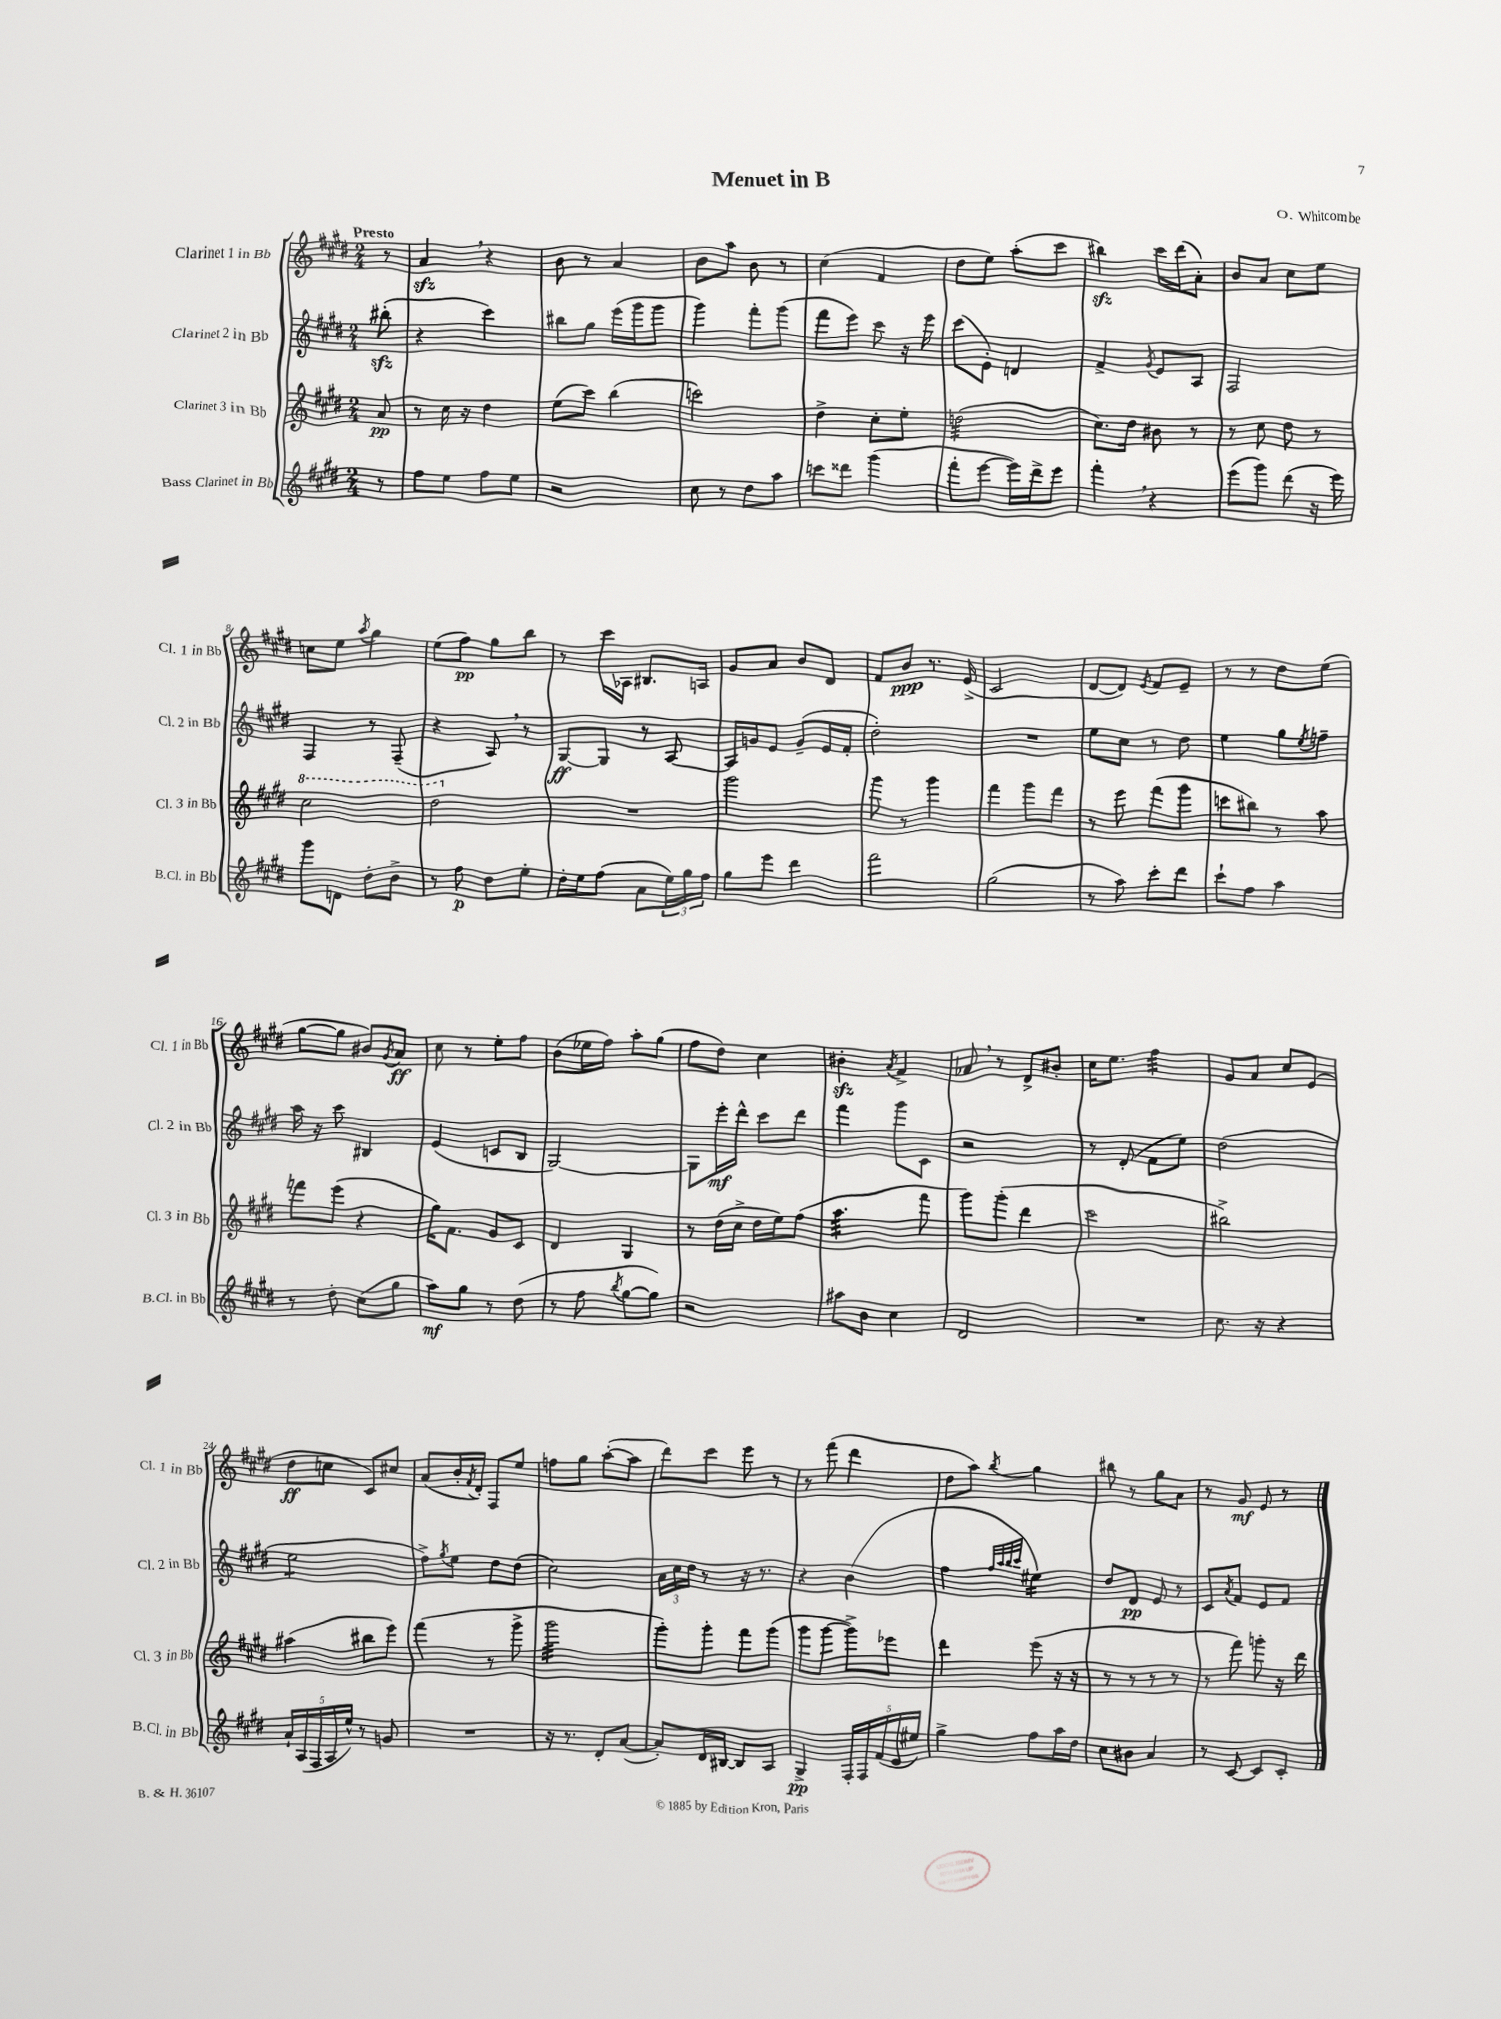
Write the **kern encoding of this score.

**kern	**kern	**kern	**kern
*staff4	*staff3	*staff2	*staff1
*clefG2	*clefG2	*clefG2	*clefG2
*k[f#c#g#d#]	*k[f#c#g#d#]	*k[f#c#g#d#]	*k[f#c#g#d#]
*M2/4	*M2/4	*M2/4	*M2/4
8r	8a	(8bb#'	8r
=	=	=	=
8ff#	8r	4r	4a
8ee	16cc#	.	.
.	16r	.	.
8ff#	4dd#	4ccc#)	4r
8ee	.	.	.
=	=	=	=
2r	(8ee	8bb#	8b
.	8ccc#)	8gg#	8r
.	(4bb	(16eee	4a
.	.	16ggg#	.
.	.	8ggg#	.
=	=	=	=
8cc#	2ccc)	4ggg#)	8b
8r	.	.	8aa
8dd#	.	8fff#'	8b
8aa	.	(8ggg#	8r
=	=	=	=
8ccc	4dd#^	8fff#	(4cc#
8ddd##	.	8eee)	.
(4ggg#	8cc#'	8ccc#	4f#
.	8ee'	16r	.
.	.	16eee	.
=	=	=	=
8fff#'	(2dd	(8ccc#	8dd#
[8eee	.	8e')	8ee)
16eee])	.	4d	(8aa'
16ddd#^	.	.	.
8eee	.	.	8ccc#
=	=	=	=
4fff#'	8.cc#)	4f#^	4bb#)
.	16dd#	.	.
.	.	8qg#	.
4r	8b#	8e	16ccc#
.	.	.	(16ddd#
.	8r	8A	8a')
=	=	=	=
(8eee	8r	2F#	8b
8ggg#)	8cc#	.	8a
(8ddd#	8dd#	.	8cc#
16r	8r	.	8ee
16eee)	.	.	.
=	=	=	=
8ggg#	2ccc#	4F#	8cc
8d	.	.	8ee
.	.	.	8qaa
8dd#'	.	8r	4gg#
8b^	.	(8F#~	.
=	=	=	=
8r	2ddd#	4r	(8ee
8ff#	.	.	8ff#)
8dd#	.	8A)	8gg#
8ee'	.	8r	8bb
=	=	=	=
16dd#'	2r	[8G#	8r
16ee	.	.	.
(8ff#	.	8G#]	16ccc#
.	.	.	16A-
8a	.	8r	8.B#
24ee)	.	[8A	.
24gg#	.	.	.
.	.	.	16A
24ff#	.	.	.
=	=	=	=
8gg#	2ggg#	16A]	8g#
.	.	16g	.
8eee	.	8e	8a
4ddd#	.	(8g~	8b
.	.	16e	8d#
.	.	16f#'	.
=	=	=	=
2fff#	8ggg#	2dd#')	8f#
.	8r	.	8b
.	4ggg#	.	8.r
.	.	.	(16e^
=	=	=	=
(2gg#	4fff#	2r	2c#
.	8ggg#	.	.
.	8fff#	.	.
=	=	=	=
8r	8r	8ee	[8d#
8aa)	8eee	8cc#	8d#])
.	.	.	8qe
8ccc#'	(8fff#	8r	8f#
8ddd#	8ggg#	8dd#	8e~
=	=	=	=
8ccc#`	8ccc	4ee	8r
8ff#	8bb#)	.	8r
4aa	8r	8gg#	8dd#
.	.	8qee	.
.	8aa	8ff~	(8ee
=	=	=	=
8r	8fff	16aa	[8gg#
.	.	16r	.
8dd#'	(8eee	8ccc#	8gg#]
(8cc#	4r	4B#	8b#)
.	.	.	8qg#
8gg#	.	.	8a
=	=	=	=
8aa)	16gg#)	(4e	8cc#
.	8.f#	.	.
8gg#	.	.	8r
8r	8g#	8c	8ee'
(8dd#	8c#	8B	8ff#
=	=	=	=
8r	4d#	[2G#)	(8b
8ff#	.	.	16ee-
.	.	.	16ff#)
8qbb	.	.	.
[8gg#	4G#	.	8aa'
8gg#])	.	.	(8gg#
=	=	=	=
2r	8r	8G#]	8ff#
.	(16dd#	16eee'	8dd#)
.	16cc#^	16ddd#^^	.
.	16dd#	8ccc#	4cc#
.	16ee)	.	.
.	(8ff#	8ddd#	.
=	=	=	=
8aa#	4.aa	4fff#	4b#'
8b	.	.	.
.	.	.	8qa
4cc#	.	8ggg#	4f#^
.	8fff#	8c#	.
=	=	=	=
2d#	8ggg#)	2r	8a-
.	(8ggg#'	.	8r
.	4ddd#	.	8d#^
.	.	.	8b#'
=	=	=	=
2r	2ccc#	8r	16cc#
.	.	.	8.ee
.	.	(8d#'	.
.	.	8f#	4ff#
.	.	8ee)	.
=	=	=	=
8.cc#	2bb#^)	(2dd#	8g#
.	.	.	8a
16r	.	.	.
4r	.	.	8cc#
.	.	.	(8e
=	=	=	=
20a`	(4aa#	2ee	8dd#
(20A	.	.	.
20F#	.	.	.
.	.	.	8cc
20A	.	.	.
20ee^^)	.	.	.
8r	8bb#	.	8c#)
8g	8eee)	.	8cc#
=	=	=	=
2r	(4fff#	8ff#^)	(8a
.	.	8qgg#	.
.	.	8ee	16b'
.	.	.	8qf#
.	.	.	16d#')
.	8r	8dd#	8F#
.	8ggg#^	(8dd#	8ee
=	=	=	=
16r	2ggg#	2cc#)	8ff
8.r	.	.	.
.	.	.	8gg#
8d#'	.	.	([8aa'
([8a	.	.	8aa]
=	=	=	=
8a'])	8ggg#')	24a	8ddd#)
.	.	24cc#	.
.	.	24dd#	.
16d#	8ggg#'	8r	8ccc#
[16B#	.	.	.
8B#]	8fff#	16r	8eee
.	.	8.r	.
8A	(8ggg#	.	8r
=	=	=	=
4G#^	8ggg#	4r	8r
.	[8ggg#	.	(8fff#
20F#'	8ggg#^])	(4b	4ddd#
20F#	.	.	.
(20f#	.	.	.
.	8eee-	.	.
20e	.	.	.
20ee#)	.	.	.
=	=	=	=
4gg#^	4ddd#	4ff#	8dd#
.	.	.	8aa)
.	.	32qqff#	.
.	.	32qqaa	.
.	.	32qqbb	.
.	.	32qqccc#	8qbb
8ff#	(8eee	4ee#)	4gg#
16aa	16r	.	.
16dd#	16r	.	.
=	=	=	=
8cc#	8r	8dd#	8bb#
8b#	8r	8d#	8r
4a	8r	8e	8gg#
.	8r	8r	8a
=	=	=	=
8r	8r	8c#	8r
.	.	8qa	.
[8c#	8fff#)	8f#	8g#
8c#]	8ggg'	8e	8e
8c#'	16r	8f#	8r
.	16ddd#	.	.
==	==	==	==
*-	*-	*-	*-
